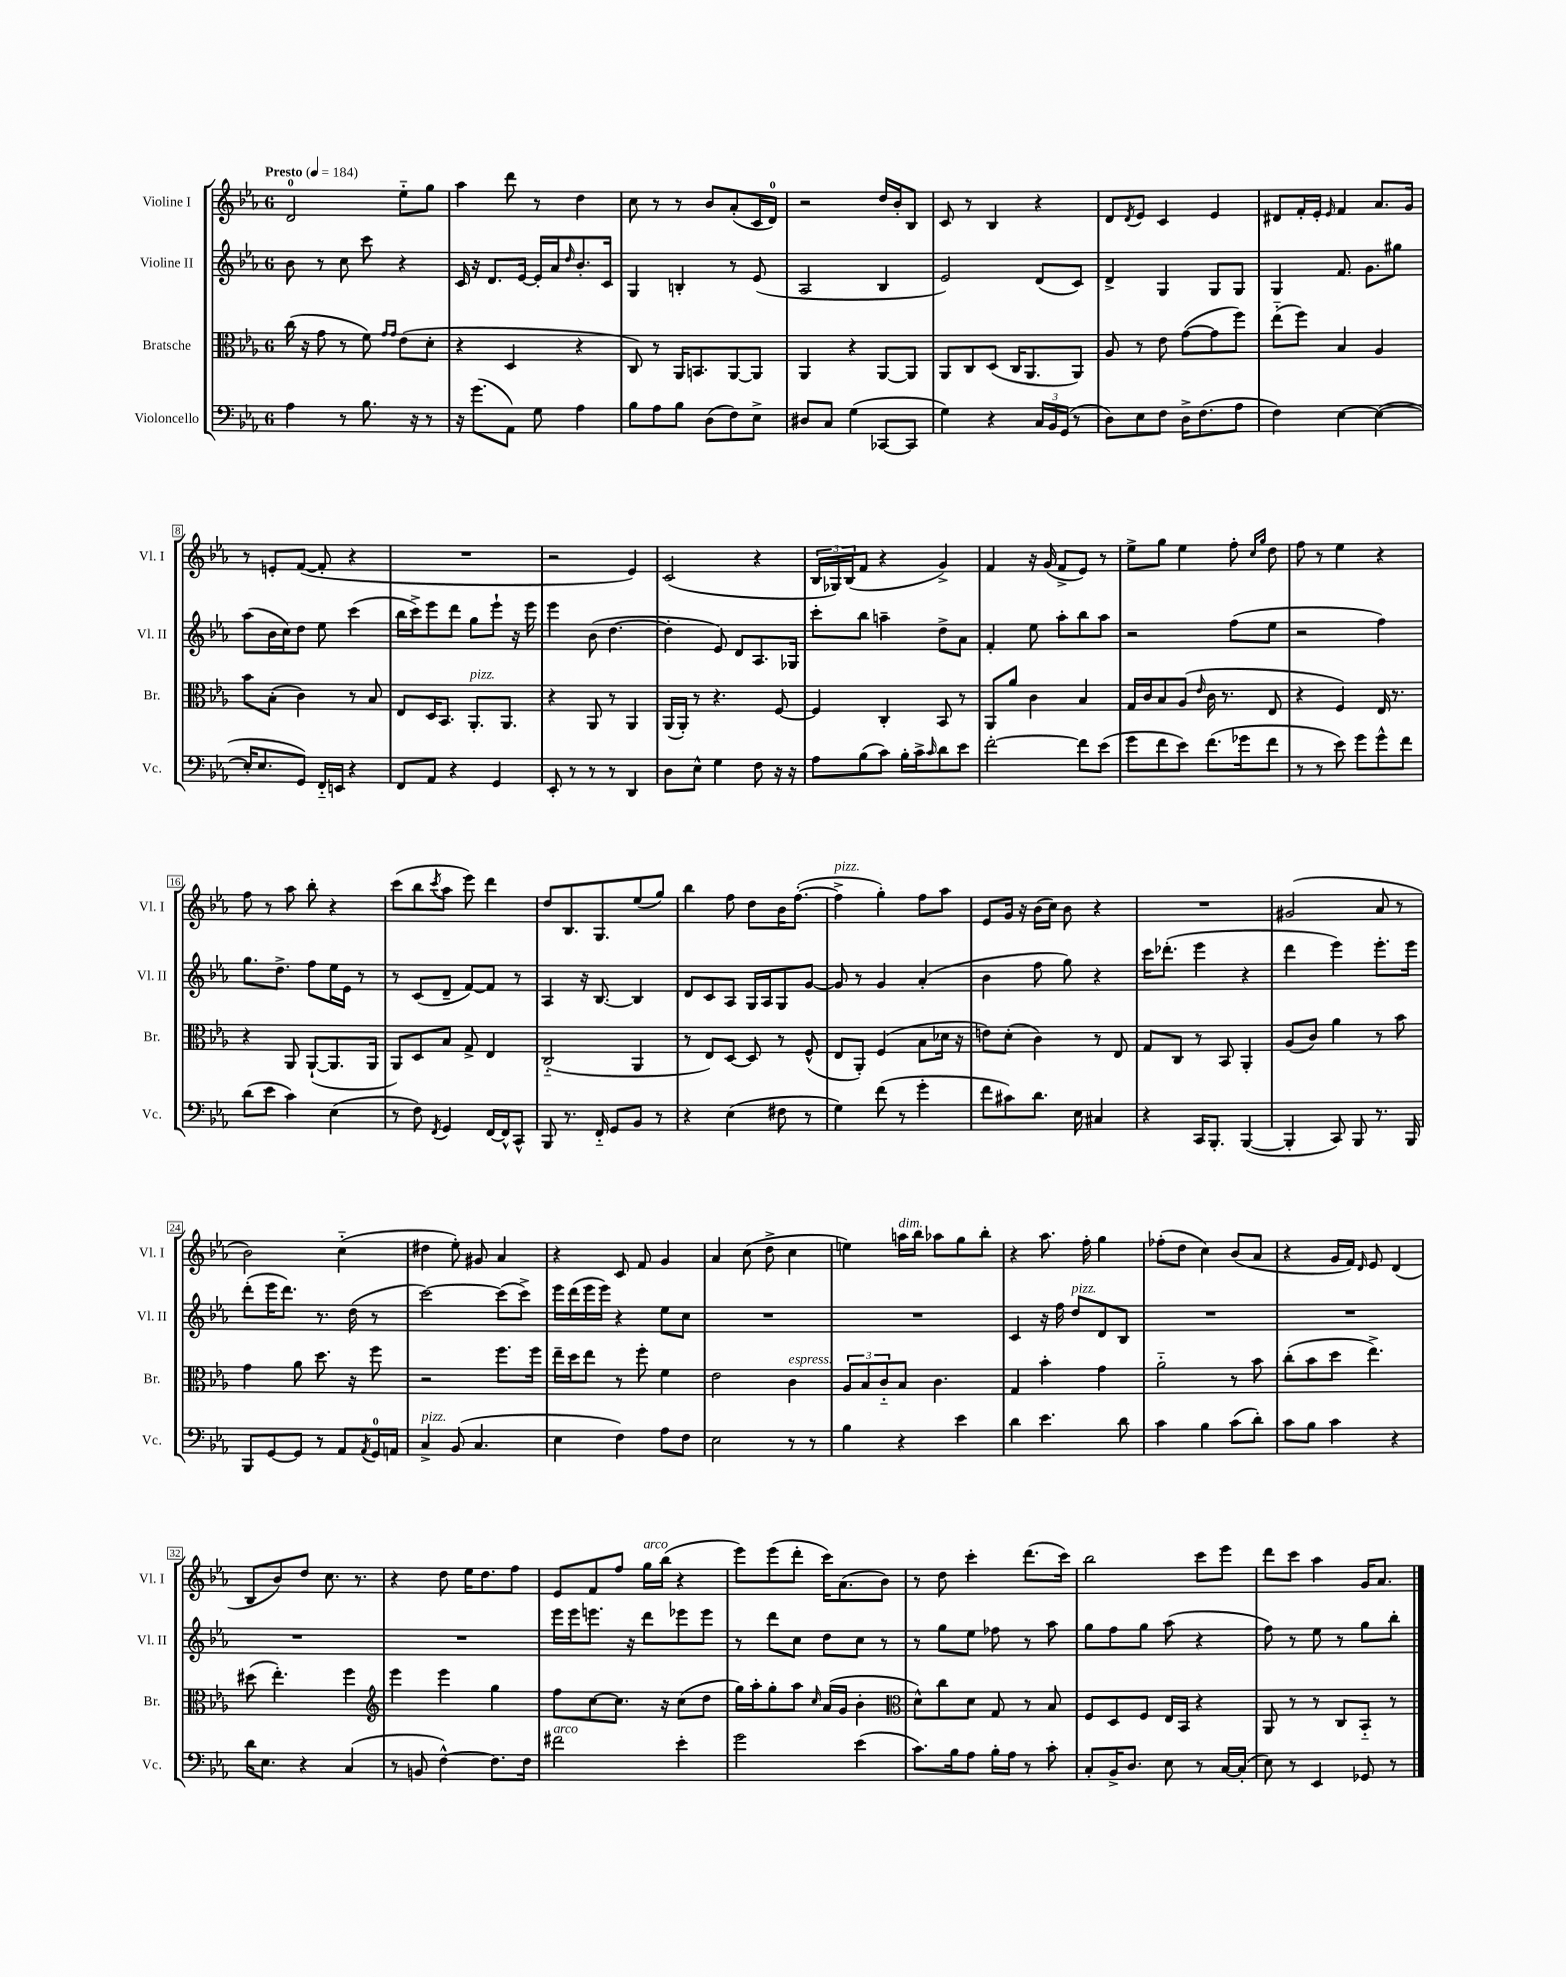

**kern	**kern	**kern	**kern
*staff4	*staff3	*staff2	*staff1
*clefF4	*clefC3	*clefG2	*clefG2
*k[b-e-a-]	*k[b-e-a-]	*k[b-e-a-]	*k[b-e-a-]
*M6/8	*M6/8	*M6/8	*M6/8
*MM184	*MM184	*MM184	*MM184
4A-\	(16cc\	8b-\	2d/
.	16r	.	.
.	8g\	8r	.
8r	8r	8cc\	.
8.B-\	8f\)	8ccc\	.
.	16qqg/LL	.	.
.	16qqg/JJ	.	.
.	(8e-\L	4r	8ee-'~\L
16r	.	.	.
8r	8d'\J	.	8gg\J
=	=	=	=
16r	4r	16c/	4aa-\
(8.g\L	.	16r	.
.	.	8.d/L	.
8AA-\J)	4D/	.	8ddd\
.	.	[16e-/Jk	.
8G\	.	16e-'/]LL	8r
.	.	16a-/J	.
.	.	16qqdd/	.
4A-\	4r	8.b-'/	4dd\
.	.	16c/Jk	.
=	=	=	=
8B-\L	8C/)	4G/	8cc\
8A-\	8r	.	8r
8B-\J	16AA-/LK	4B'/	8r
.	8.BB/	.	.
(8D\L	.	.	8b-/L
8F\)	[8AA-/	8r	(8a-'/
8E-^\J	8AA-/]J	(8e-/	16c/L
.	.	.	16d/JJ)
=	=	=	=
8D#/L	4AA-/	2A-/	2r
8C/J	.	.	.
(4G\	4r	.	.
[8CC-/L	[8AA-/L	4B-/	16dd/LL
.	.	.	16b-'/J
8CC-/]J	8AA-/]J	.	8B-/J
=	=	=	=
4G\)	8AA-/L	2e-/)	8c/
.	8C/	.	8r
4r	(8D/J	.	4B-/
.	16C/LK	.	.
.	8.AA-/	.	.
24C/LL	.	(8d/L	4r
24BB-/	.	.	.
(24GG/JJ	.	.	.
8r	8AA-/J)	8c/J)	.
=	=	=	=
8D\L)	8A-/	4d^/	8d/L
.	.	.	8qd/
8E-\	8r	.	8e-/J
8F\J	8e-\	4G/	4c/
16D^\LK	([8g\L	.	.
(8.F\	.	.	.
.	8g\]	8G/L	4e-/
8A-\J	8ff\J)	8G/J	.
=	=	=	=
4F\)	(8ee-'~\L	4G/	8d#/L
.	8ff\J)	.	16f'/L
.	.	.	16e-'/JJ
.	.	.	16qqe-/
[4E-\	4B-/	8.f/	4f/
.	.	8.g\L	.
(4E-\_	4A-/	.	8.a-/L
.	.	8gg#\J	.
.	.	.	16g/Jk
=	=	=	=
16E-'/]LK	8b-\L	(8aa-\L	8r
8.E-/	.	.	.
.	(8B-'\J	16b-\L	8e'/L
.	.	16cc\J)	.
8GG/J)	4c\)	8dd\J	([8f/J
16FF'~/LL	.	8ee-\	8f'/]
16EE/JJ	.	.	.
4r	8r	(4ccc\	4r
.	8B-/	.	.
=	=	=	=
8FF/L	8E-/L	16bb-\LL	2.r
.	.	16ccc^\J)	.
8AA-/J	16D/K	8eee-\	.
.	8.BB-/J	.	.
4r	.	8ddd\J	.
.	8.AA-'/L	8gg\L	.
4GG/	.	8eee-`\J	.
.	8.AA-/J	.	.
.	.	16r	.
.	.	16eee-\	.
=	=	=	=
8EE-'/	4r	4eee-\	2r
8r	.	.	.
8r	8AA-/	(8b-\	.
8r	8r	[4.dd\	.
4DD/	4AA-/	.	4e-/)
=	=	=	=
8D\L	(16AA-/LL	4dd'\]	(2c/
.	16AA-'/JJ)	.	.
8E-^^\J	8r	.	.
4G\	4.r	8e-/)	.
.	.	8d/L	.
8F\	.	8.A-/	4r
16r	[8F/	.	.
16r	.	16G-/Jk	.
=	=	=	=
8A-\L	4F/]	8ccc'\L	24B-/LL
.	.	.	24G-/)
.	.	.	(24B-/J
(8B-\	.	8bb-\J	8f/J
8c\J)	4C'/	4aa~\	4r
16B-'\LL	.	.	.
16c^\J	.	.	.
16qqc/	.	.	.
8d\	8BB-/	8dd^\L	4g^/)
8e-\J	8r	8a-\J	.
=	=	=	=
[2f'\	8AA-/L	4f'/	4f/
.	8a-/J	.	.
.	4c\	8ee-\	16r
.	.	.	(16g/
.	.	8aa-'\L	8f^/L
8f\]L	4B-/	8bb-\	8e-/J)
(8e-\J	.	8aa-\J	8r
=	=	=	=
8g\L	16G/LL	2r	8ee-^\L
.	16c/J	.	.
8f\	8B-/	.	8gg\J
8e-\J)	(8A-/J	.	4ee-\
.	16qqe-/	.	.
(8.f\L	16c\	.	.
.	8.r	.	.
.	.	(8ff\L	8ff'\
16g-\k	.	.	.
.	.	.	16qqcc/LL
.	.	.	16qqgg/JJ
8f\J	8E-/	8ee-\J	8dd\
=	=	=	=
8r	4r	2r	8ff\
8r	.	.	8r
8e-\)	4F/)	.	4ee-\
8g\L	.	.	.
8g^^\	16E-/	4ff\)	4r
.	8.r	.	.
8f\J	.	.	.
=	=	=	=
(8d\L	4r	8.gg\L	8ff\
8e-\J	.	.	8r
.	.	8.dd^\J	.
4c\)	8AA-/	.	8aa-\
.	([8AA-`/L	8ff\L	8bb-'\
(4E-\	8.AA-/]	16ee-\L	4r
.	.	16e-\JJ	.
.	.	8r	.
.	16AA-/Jk	.	.
=	=	=	=
8r	8AA-/L)	8r	(8ccc\L
8F\)	8D/	(8c/L	8bb-\
8qFF/	.	.	8qccc/
4GG/	8B-/J	8d~/J	8aa-\J
.	8G^/	[8f/L)	8eee-\)
[16FF/LL	4E-/	8f/]J	4ddd\
16FF^^/]J	.	.	.
8CC^^/J	.	8r	.
=	=	=	=
8BBB-/	(2C'~/	4A-/	8dd/L
8.r	.	.	8.B-/
.	.	16r	.
16FF'~/	.	[8.B-/	8.G/
8GG/L	.	.	.
8BB-/J	4AA-/	4B-/]	(8ee-/
8r	.	.	8gg/J)
=	=	=	=
4r	8r	8d/L	4bb-\
.	8E-/L)	8c/	.
(4E-\	[8D/J	8A-/J	8ff\
.	8D/]	16G/LL	8dd\L
.	.	16A-/J	.
8F#\	8r	8G/	16b-\K
.	.	.	([8.ff'\J
8r	(8F^^/	[8g/J	.
=	=	=	=
4G\)	8E-/L	8g/]	4ff^\]
.	8AA-'/J)	8r	.
(8f\	(4F/	4g/	4gg'\)
8r	.	.	.
4g'\	8B-\L	(4a-'/	8ff\L
.	16d-\Jk	.	8aa-\J
.	16r	.	.
=	=	=	=
8f\L	8e\L)	4b-\	8e-/L
8c#\)	(8d'\J	.	16g/Jk
.	.	.	16r
8.d\J	4c\)	8ff\	(16b-\LL
.	.	.	16cc\JJ)
.	.	8gg\)	8b-\
16E-\	.	.	.
4C#/	8r	4r	4r
.	8E-/	.	.
=	=	=	=
4r	8G/L	16ccc\LK	2.r
.	.	(8.ddd-'\J	.
.	8C/J	.	.
16CC/LK	8r	4eee-\	.
8.BBB-'/J	.	.	.
.	8BB-/	.	.
([4BBB-/	4AA-'/	4r	.
=	=	=	=
4BBB-'/]	(8A-/L	4ddd\	(2g#/
.	8c/J)	.	.
8CC/)	4a-\	4eee-\)	.
8BBB-/	.	.	.
8.r	8r	8.eee-'\L	8a-/
.	8b-\	.	8r
16BBB-/	.	16eee-\Jk	.
=	=	=	=
8BBB-/L	4g\	(8ddd'\L	2b-\)
[8GG/	.	16eee-\K	.
.	.	8.ddd\J)	.
8GG/]J	8a-\	.	.
8r	8.dd\	8.r	.
8AA-/L	.	.	(4cc'~\
.	16r	(16dd\	.
8qAA-/	.	.	.
16GG/L	8ff\	8r	.
16AA/JJ	.	.	.
=	=	=	=
4C^/	2r	[2ccc\)	4dd#\
(8BB-/	.	.	8ee-'\)
4.C/	.	.	8g#/
.	8.ff\L	(8ccc\]L	4a-/
.	.	8ccc^\J)	.
.	16ff\Jk	.	.
=	=	=	=
4E-\	16ee-~\LL	16eee-\LL	4r
.	16dd\J	(16ddd\	.
.	8ee-\J	16eee-\	.
.	.	16eee-\JJ)	.
4F\)	8r	4r	8c/
.	8ff'\	.	8f/
8A-\L	4f\	8ee-\L	4g/
8F\J	.	8cc\J	.
=	=	=	=
2E-\	2e-\	2.r	4a-/
.	.	.	(8cc\
.	.	.	8dd^\
8r	4c\	.	4cc\
8r	.	.	.
=	=	=	=
4B-\	12A-/L	2.r	4ee\)
.	12B-/	.	.
.	12c'~/	.	.
4r	8B-/J	.	16aa\LL
.	.	.	16bb-\JJ
.	4.c\	.	8aa-\L
4e-\	.	.	8gg\
.	.	.	8bb-'\J
=	=	=	=
4d\	4G/	4c/	4r
4.e-\	4b-'\	16r	8.aa-\
.	.	16ff\	.
.	.	8dd/L	.
.	.	.	16ff'\
.	4g\	8d/	4gg\
8d\	.	8B-/J	.
=	=	=	=
4c\	2a-'~\	2.r	(8ff-'\L
.	.	.	8dd\J
4B-\	.	.	4cc\)
(8c\L	8r	.	(8b-/L
8d'\J)	8b-\	.	8a-/J
=	=	=	=
8c\L	(8cc'\L	2.r	4r
8B-\J	8b-\	.	.
4c\	8dd\J	.	16g/LL
.	.	.	16f/JJ)
.	.	.	16qqd/
.	4.ee-^\)	.	8e-/
4r	.	.	(4d/
=	=	=	=
16d\LK	(8dd#\	2.r	8B-/L
8.E-\J	.	.	.
.	4.ee-'\)	.	8b-/)
4r	.	.	8dd/J
.	.	.	8.cc\
(4C/	4ff\	.	.
.	.	.	8.r
=	=	=	=
*	*clefG2	*	*
8r	4eee-\	2.r	4r
8BB/	.	.	.
[4F^^\)	4eee-\	.	8dd\
.	.	.	16ee-\LK
.	.	.	8.dd\
8.F\]L	4gg\	.	.
.	.	.	8ff\J
16F\Jk	.	.	.
=	=	=	=
2f#\	8ff\L	16eee-\LL	8e-/L
.	.	16eee-\J	.
.	[8cc\	8.eee\J	8f/
.	8.cc\]J	.	8ff/J
.	.	16r	.
.	.	8ddd\L	16gg\LL
.	16r	.	(16bb-\JJ
4e-'\	(8cc\L	8eee-\	4r
.	8dd\J	8eee-\J	.
=	=	=	=
2g\	16gg\LL)	8r	8eee-\L)
.	16aa-'\J	.	.
.	8gg'\	8ddd\L	(8eee-\
.	8aa-\J	8cc\J	8ddd'\J
.	16qqcc/	.	.
.	(16a-/LL	8dd\L	16ccc\LK)
.	16g/JJ	.	(8.a-\
(4e-\	4b-'\	8cc\J	.
.	.	8r	8b-\J)
=	=	=	=
*	*clefC3	*	*
8.c\L)	8d^^\L)	8r	8r
.	8cc\	8gg\L	8dd\
16B-\k	.	.	.
8A-\J	8d\J	8ee-\J	4ccc'\
16B-'\LL	8G/	8ff-\	.
16A-\JJ	.	.	.
8r	8r	8r	(8.ddd\L
8c'\	8B-/	8aa-\	.
.	.	.	16ccc\Jk)
=	=	=	=
8C'/L	8F/L	8gg\L	2bb-\
16BB-^/K	8D/	8ff\	.
8.D/J	.	.	.
.	8F/J	8gg\J	.
8E-\	16E-/LL	(8aa-\	.
.	16BB-/JJ	.	.
8r	4r	4r	8ccc\L
[16C/LL	.	.	8eee-\J
(16C'/]JJ	.	.	.
=	=	=	=
8E-\)	8AA-/	8ff\)	8ddd\L
8r	8r	8r	8ccc\J
4EE-/	8r	8ee-\	4aa-\
.	8C/L	8r	.
8GG-/	8BB-'~/J	8gg\L	16g/LK
.	.	.	8.a-/J
8r	8r	8bb-'\J	.
==	==	==	==
*-	*-	*-	*-
